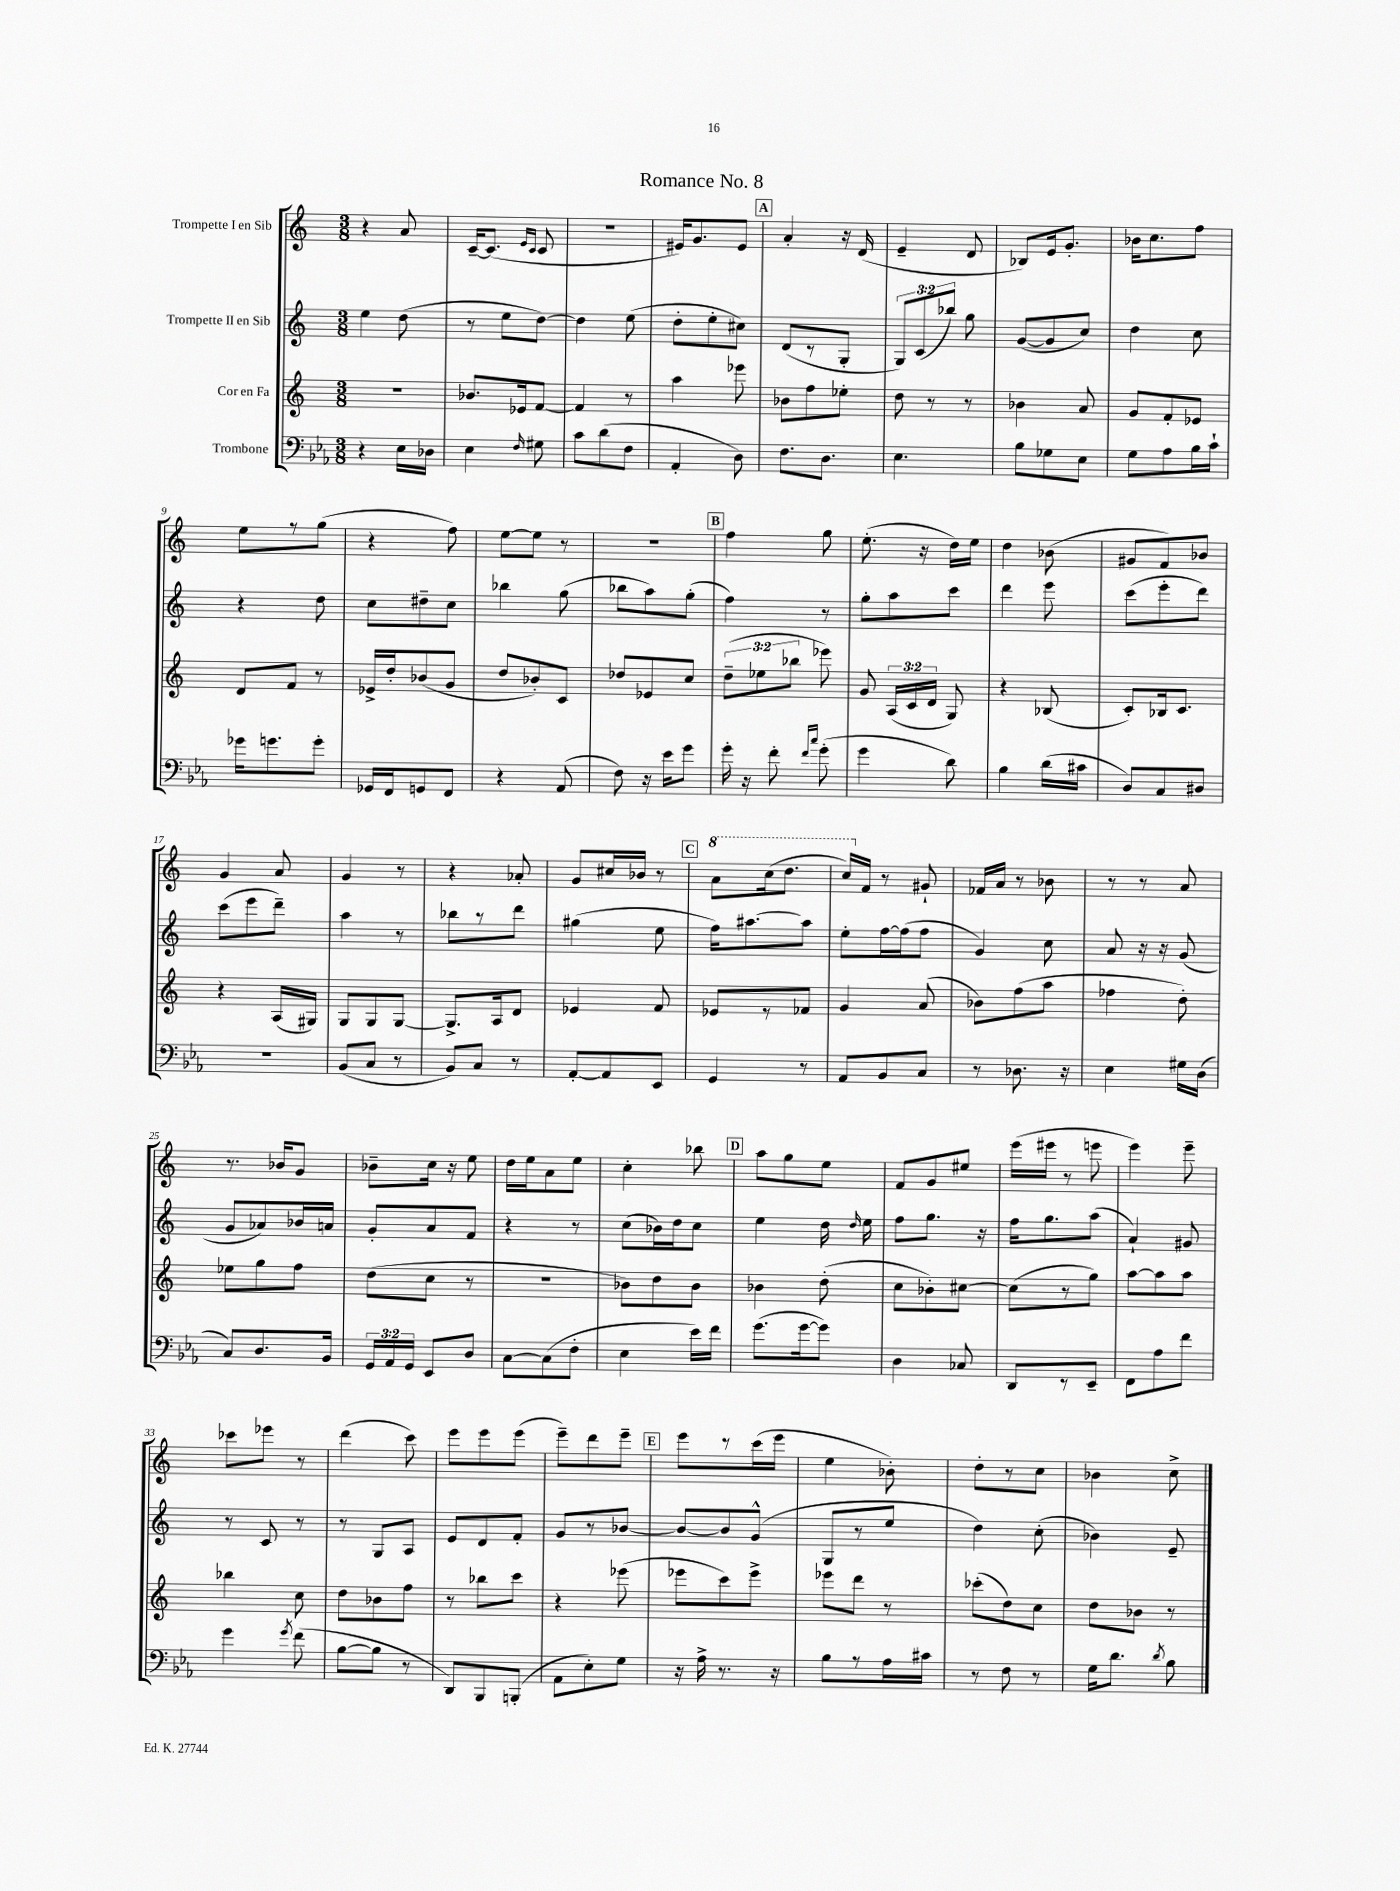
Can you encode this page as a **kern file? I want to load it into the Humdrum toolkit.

**kern	**kern	**kern	**kern
*staff4	*staff3	*staff2	*staff1
*clefF4	*clefG2	*clefG2	*clefG2
*k[b-e-a-]	*k[]	*k[]	*k[]
*M3/8	*M3/8	*M3/8	*M3/8
4r	4.r	4ee	4r
16E-	.	(8dd	8a
16D-	.	.	.
=	=	=	=
4E-	8.b-	8r	[16c~
.	.	.	(8.c]
.	.	8ee	.
.	16e-	.	.
.	.	.	16qqe
16qqF	.	.	16qqc
8G#	[8f	[8dd)	8c
=	=	=	=
8c	4f]	4dd]	4.r
(8d	.	.	.
8F	8r	(8ee	.
=	=	=	=
4AA-'	4aa	8dd'	16e#)
.	.	.	8.g
.	.	8ee'	.
8D)	8eee-	8cc#)	8e#
=	=	=	=
8.F	8b-	(8d	4a'
.	8ff	8r	.
8.D	.	.	.
.	8ee-'	8G'	16r
.	.	.	(16d
=	=	=	=
4.E-	8dd	12G)	4e~
.	.	(12c	.
.	8r	.	.
.	.	12bb-)	.
.	8r	8gg	8d
=	=	=	=
8B-	4b-	([8g	8B-)
8G-	.	8g]	16e
.	.	.	8.g'
8E-	8a	8cc)	.
=	=	=	=
8G	8g	4dd	16b-
.	.	.	8.cc
8A-	8f'	.	.
16B-	8e-	8cc	8ff
16c`	.	.	.
=	=	=	=
16g-	8d	4r	8ee
8.g	.	.	.
.	8f	.	8r
8g'	8r	8dd	(8gg
=	=	=	=
16GG-	16e-^	8cc	4r
16FF	16dd'	.	.
8GG	(8b-	8dd#~	.
8FF	8g	8cc	8ff)
=	=	=	=
4r	8dd	4bb-	[8ee
.	8b-')	.	8ee]
(8AA-	8c	(8gg	8r
=	=	=	=
8F)	8dd-	8bb-	4.r
16r	8e-	8aa)	.
16e-	.	.	.
8g	8cc	(8gg'	.
=	=	=	=
16g'	(12dd~	4ff)	4ff
16r	.	.	.
.	12ee-	.	.
8f'	.	.	.
.	12bb-	.	.
16qqf	.	.	.
16qqcc	.	.	.
(8g'	8eee-)	8r	8gg
=	=	=	=
4g	8g	8gg'	(8.ee'
.	(24A	8aa	.
.	24c	.	.
.	.	.	16r
.	24d	.	.
8d)	8G)	8ccc	16dd)
.	.	.	16ee
=	=	=	=
4B-	4r	4ddd	4dd
(16d	(8B-	8eee	(8b-
16c#	.	.	.
=	=	=	=
8D)	8c')	(8ccc	8g#
8C	16B-	8eee'	8f)
.	8.c	.	.
8D#	.	8ddd)	8b-
=	=	=	=
4.r	4r	(8ccc	4g
.	.	8eee	.
.	(16A	8ddd~)	8a
.	16G#)	.	.
=	=	=	=
(8BB-	8G	4aa	4g
8C	8G	.	.
8r	[8G	8r	8r
=	=	=	=
8BB-)	8.G^]	8bb-	4r
8C	.	8r	.
.	16A	.	.
8r	8d	8ddd	8a-'
=	=	=	=
[8AA-'	4e-	(4gg#	8g
8AA-]	.	.	16cc#
.	.	.	16b-
8EE-	8f	8ee	8r
=	=	=	=
4GG	8e-	16ff)	8aa
.	.	[8.aa#	.
.	8r	.	(16ccc
.	.	.	8.ddd
8r	8f-	8aa#]	.
=	=	=	=
8AA-	4g	8ee'	16ccc)
.	.	.	16f
8BB-	.	[16ff	8r
.	.	(16ff]	.
8C	(8a	8ff	8g#`
=	=	=	=
8r	8b-)	4g)	16f-
.	.	.	16a
8.D-	(8ff	.	8r
.	8aa	8cc	8b-
16r	.	.	.
=	=	=	=
4E-	4ff-	8a	8r
.	.	16r	8r
.	.	16r	.
16G#	8dd')	(8g	8a
(16D	.	.	.
=	=	=	=
8C)	8ee-	8g	8.r
8.D	8gg	8a-)	.
.	.	.	16b-
.	8ff	16b-	8g
16BB-	.	16a	.
=	=	=	=
24GG	(8dd	8g'	8b-~
24AA-	.	.	.
24GG	.	.	.
8EE-	8cc	8a	16cc
.	.	.	16r
8D	8r	8f	8ee
=	=	=	=
[8C	4.r	4r	16dd
.	.	.	16ee
(8C]	.	.	8a
8F'	.	8r	8ee
=	=	=	=
4E-	8b-)	(8cc	4cc'
.	8dd	16b-)	.
.	.	16dd	.
16e-)	8b-	8cc	8bb-
16f	.	.	.
=	=	=	=
(8.g	4b-	4ee	8aa
.	.	.	8gg
[16g	.	.	.
8g])	(8dd'	16dd	8ee
.	.	16qqdd	.
.	.	16ee	.
=	=	=	=
4D	8cc	8ff	8f
.	8b-')	8.gg	8g
8C-	[8cc#	.	8ee#
.	.	16r	.
=	=	=	=
8DD	(8cc#]	16ff	(16eee
.	.	8.gg	16eee#
8r	8r	.	8r
8EE-~	8gg)	(8aa	8eee
=	=	=	=
8FF	[8aa	4a`)	4eee)
8A-	8aa]	.	.
8f	8aa	8g#	8eee~
=	=	=	=
4g	4bb-	8r	8ccc-
.	.	8c	8eee-
8qg	.	.	.
(8f	8cc	8r	8r
=	=	=	=
[8B-	8dd	8r	(4ddd
8B-]	8b-	8G	.
8r	8ff	8A	8ccc)
=	=	=	=
8DD)	8r	8e	8eee
8BBB-	8bb-	8d	8eee
(8BBB'	8ccc	8f'	(8eee
=	=	=	=
8AA-	4r	8g	8eee~)
8E-')	.	8r	8ddd
8G	(8eee-	[8b-	8eee~
=	=	=	=
16r	8eee-	8b-_	8eee
16A-^	.	.	.
8.r	8ccc)	8b-]	8r
.	8eee-^	(8g^^	(16ccc
16r	.	.	16eee
=	=	=	=
8B-	8eee-	8G	4ee
8r	8ddd	8r	.
16A-	8r	8ee	8b-')
16c#	.	.	.
=	=	=	=
8r	(8ccc-'	4dd)	8dd'
8F	8dd)	.	8r
8r	8cc	(8cc'	8cc
=	=	=	=
16G	8dd	4b-)	4b-
8.d	.	.	.
.	8b-	.	.
8qd	.	.	.
8B-	8r	8e~	8cc^
==	==	==	==
*-	*-	*-	*-
